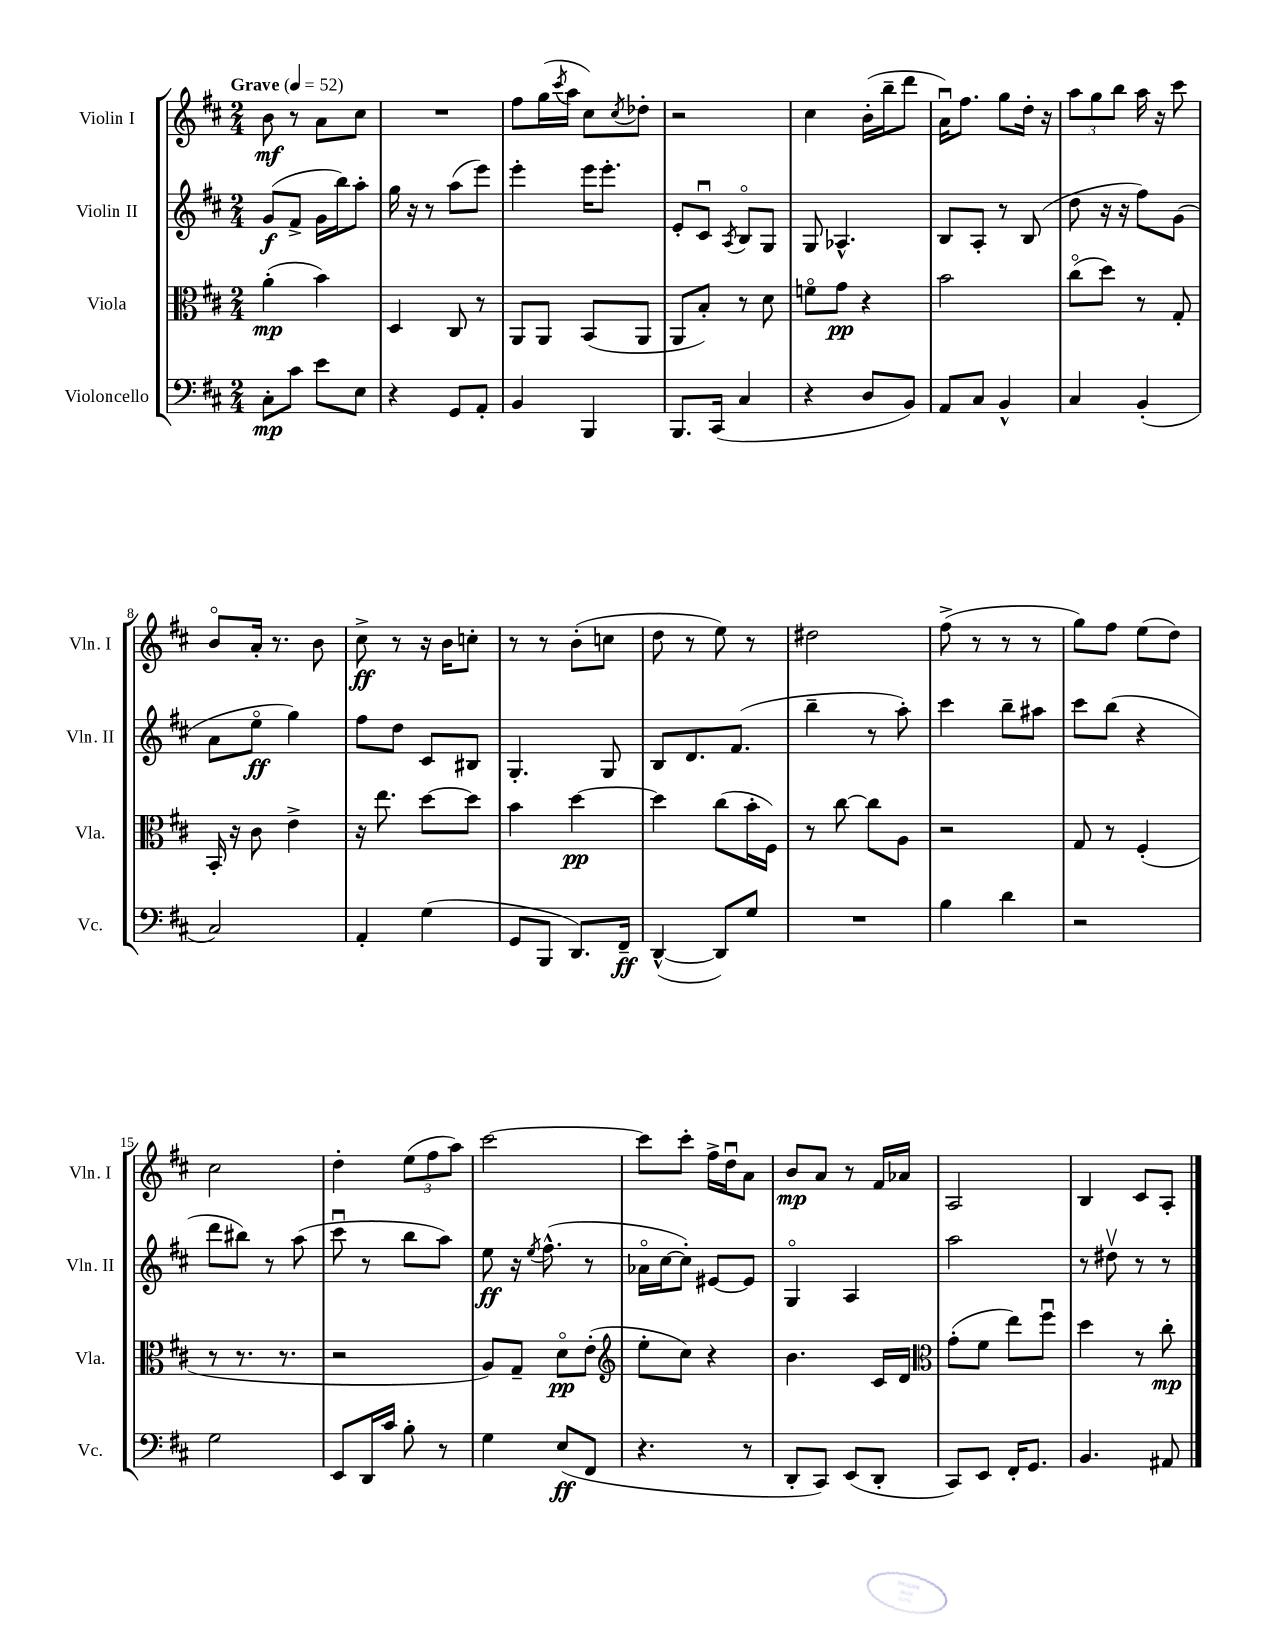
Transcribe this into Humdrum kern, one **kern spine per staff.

**kern	**kern	**kern	**kern
*staff4	*staff3	*staff2	*staff1
*clefF4	*clefC3	*clefG2	*clefG2
*k[f#c#]	*k[f#c#]	*k[f#c#]	*k[f#c#]
*M2/4	*M2/4	*M2/4	*M2/4
*MM52	*MM52	*MM52	*MM52
8C#'\L	(4a'\	(8g/L	8b\
8c#\J	.	8f#^/J	8r
8e\L	4b\)	16g\LL	8a\L
.	.	16bb\J)	.
8E\J	.	8aa'\J	8cc#\J
=	=	=	=
4r	4D/	16gg\	2r
.	.	16r	.
.	.	8r	.
8GG/L	8C#/	(8aa\L	.
8AA'/J	8r	8eee\J)	.
=	=	=	=
4BB/	8AA/L	4eee'\	8ff#\L
.	8AA/J	.	(16gg\L
.	.	.	8qccc#/
.	.	.	16aa\JJ
4BBB/	(8BB/L	16eee\LK	8cc#\L)
.	.	8.eee'\J	.
.	.	.	8qcc#/
.	8AA/J	.	8dd-'\J
=	=	=	=
8.BBB/L	8AA/L	8e'/L	2r
.	8B'/J)	8c#u/J	.
(16CC#/Jk	.	.	.
.	.	8qA/	.
4C#/	8r	8Bo/L	.
.	8d\	8G/J	.
=	=	=	=
4r	8fo\L	8G/	4cc#\
.	8g\J	4.A-^^/	.
8D/L	4r	.	(16b'\LL
.	.	.	16bb~\J
8BB/J)	.	.	8ddd\J
=	=	=	=
8AA/L	2b\	8B/L	16au\LK)
.	.	.	8.ff#\J
8C#/J	.	8A'/J	.
4BB^^/	.	8r	8gg\L
.	.	(8B/	16dd'\Jk
.	.	.	16r
=	=	=	=
4C#/	(8cc#o\L	8dd\	12aa\L
.	.	.	12gg\
.	8dd\J)	16r	.
.	.	.	12bb\J
.	.	16r	.
(4BB'/	8r	8ff#\L)	16aa\
.	.	.	16r
.	8G'/	(8g\J	8ccc#\
=	=	=	=
2C#/)	16BB'/	8a\L	8bo/L
.	16r	.	.
.	8c#\	8eeo\J	16a'/Jk
.	.	.	8.r
.	4e^\	4gg\)	.
.	.	.	8b\
=	=	=	=
4AA'/	16r	8ff#\L	8cc#^\
.	8.ee\	.	.
.	.	8dd\J	8r
(4G\	[8dd\L	8c#/L	16r
.	.	.	16b\LK
.	8dd\]J	8B#/J	8cc'\J
=	=	=	=
8GG/L	4b\	4.G'/	8r
8BBB/J	.	.	8r
8.DD/L)	[4dd\	.	(8b'\L
.	.	8G/	8cc\J
16FF#~/Jk	.	.	.
=	=	=	=
([4DD^^/	4dd\]	8B/L	8dd\
.	.	8.d/	8r
8DD/]L)	(8cc#\L	.	8ee\)
.	.	(8.f#/J	.
8G/J	16b'\L	.	8r
.	16F#\JJ)	.	.
=	=	=	=
2r	8r	4bb~\	2dd#\
.	[8cc#\	.	.
.	8cc#\]L	8r	.
.	8A\J	8aa'\)	.
=	=	=	=
4B\	2r	4ccc#\	(8ff#^\
.	.	.	8r
4d\	.	8bb~\L	8r
.	.	8aa#\J	8r
=	=	=	=
2r	8G/	8ccc#\L	8gg\L)
.	8r	(8bb\J	8ff#\J
.	(4F#'/	4r	(8ee\L
.	.	.	8dd\J)
=	=	=	=
2G\	8r	8ddd\L	2cc#\
.	8.r	8bb#\J)	.
.	.	8r	.
.	8.r	.	.
.	.	(8aa\	.
=	=	=	=
8EE/L	2r	8ccc#u\	4dd'\
16DD/L	.	8r	.
16c#/JJ	.	.	.
8B'\	.	8bb\L	(12ee\L
.	.	.	12ff#\
8r	.	8aa\J)	.
.	.	.	12aa\J)
=	=	=	=
4G\	8A/L)	8ee\	[2ccc#\
.	8G~/J	16r	.
.	.	8qee/	.
.	.	(8.ff#^^\	.
(8E/L	8do\L	.	.
8FF#/J	(8e'\J	8r	.
=	=	=	=
*	*clefG2	*	*
4.r	8ee'\L	16a-o\LL	8ccc#\]L
.	.	[16cc#\J	.
.	8cc#\J)	8cc#'\]J)	8ccc#'\J
.	4r	[8e#/L	16ff#^\LL
.	.	.	16ddu\J
8r	.	8e#/]J	8a\J
=	=	=	=
8DD'/L	4.b\	4Go/	8b/L
8CC#/J)	.	.	8a/J
(8EE/L	.	4A/	8r
8DD'/J	16c#/LL	.	16f#/LL
.	16d/JJ	.	16a-/JJ
=	=	=	=
*	*clefC3	*	*
8CC#/L)	(8g'\L	2aa\	2A/
8EE/J	8f#\J	.	.
16FF#'/LK	8ee\L)	.	.
8.GG/J	.	.	.
.	8ff#u\J	.	.
=	=	=	=
4.BB/	4dd\	8r	4B/
.	.	8dd#v\	.
.	8r	8r	8c#/L
8AA#/	8cc#'\	8r	8A'/J
==	==	==	==
*-	*-	*-	*-
